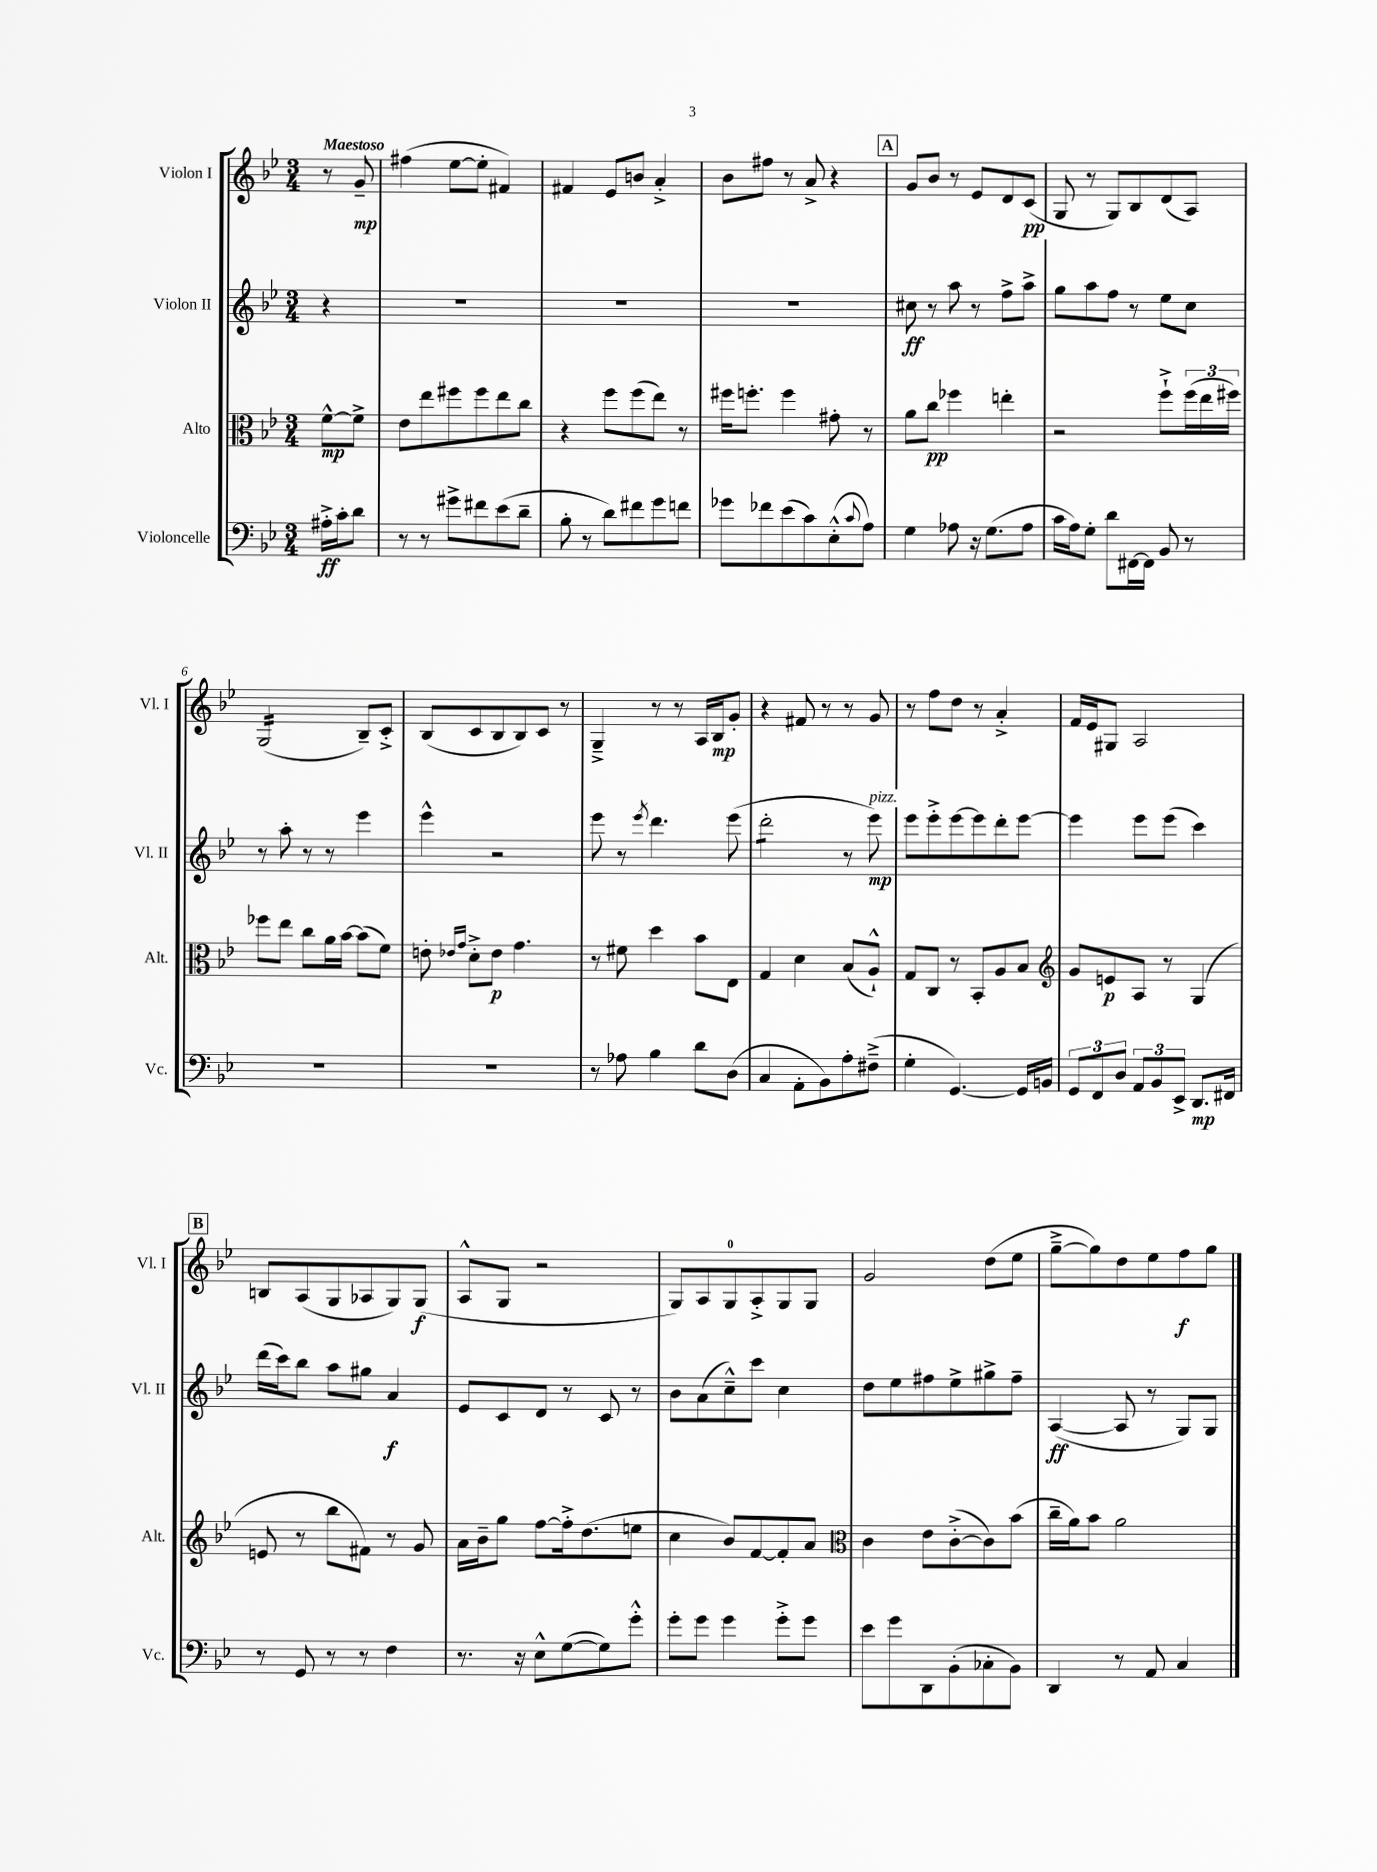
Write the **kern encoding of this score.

**kern	**kern	**kern	**kern
*staff4	*staff3	*staff2	*staff1
*clefF4	*clefC3	*clefG2	*clefG2
*k[b-e-]	*k[b-e-]	*k[b-e-]	*k[b-e-]
*M3/4	*M3/4	*M3/4	*M3/4
16A#'^	[8f^^	4r	8r
16c'	.	.	.
8d	8f^]	.	8g~
=	=	=	=
8r	8e-	2.r	(4ff#
8r	8ee-	.	.
8g#^	8ff#	.	[8ee-
8f#	8ff#	.	8ee-']
(8e-	8ee-	.	4f#)
8d~	8cc	.	.
=	=	=	=
8B-'	4r	2.r	4f#
8r	.	.	.
8d)	8ff	.	8e-
8f#	(8ff	.	8b
8g	8ee-)	.	4a'^
8f	8r	.	.
=	=	=	=
8g-	16ff#	2.r	8b-
.	8.ff'	.	.
8f-	.	.	8ff#
(8e-	4ff	.	8r
8c)	.	.	8a^
(8E-'^^	8g#'	.	4r
8qqc	.	.	.
8A)	8r	.	.
=	=	=	=
4G	8a	8cc#	8g
.	8cc	8r	8b-
8A-	4ff-	8aa	8r
16r	.	8r	8e-
(8.G	.	.	.
.	4ee'	8ff^	8d
8A-	.	8aa^	(8c
=	=	=	=
16c	2r	8gg	8G
16A)	.	.	.
8G'	.	8aa	8r
8d	.	8ff	8G)
[16FF#	.	8r	8B-
16FF#]	.	.	.
8BB-	8ff`^	8ee-	(8d
8r	(24ff	8cc	8A)
.	24ee-	.	.
.	24ff#)	.	.
=	=	=	=
2.r	8ff-	8r	(2G
.	8ee-	8aa'	.
.	8cc	8r	.
.	16a	8r	.
.	[16b-	.	.
.	(8b-]	4eee-	8B-~)
.	8f)	.	8c'^
=	=	=	=
2.r	8e'	4eee-^^	(8B-
.	16qqe-	.	.
.	16qqg	.	.
.	8d'^	.	8c
.	8e-	2r	8B-
.	4.g	.	8B-)
.	.	.	8c
.	.	.	8r
=	=	=	=
8r	8r	8eee-	4G~^
8A-	8f#	8r	.
.	.	8qeee-	.
4B-	4dd	4.ddd	8r
.	.	.	8r
8d	8b-	.	16A
.	.	.	16B-
(8D	8E-	(8eee-	8g'
=	=	=	=
4C	4G	2ddd'	4r
8AA'	4d	.	8f#
8BB-)	.	.	8r
8A'	(8B-	8r	8r
(8F#~^	8A`^^)	8eee-)	8g
=	=	=	=
4G'	8G	8eee-	8r
.	8C	8eee-'^	8ff
[4.GG)	8r	[8eee-	8dd
.	8BB-'	8eee-]	8r
.	8A	8ddd'	4a'^
16GG]	8B-	[8eee-	.
16BB	.	.	.
=	=	=	=
*	*clefG2	*	*
12GG	8g	4eee-]	16f
.	.	.	16e-
12FF	.	.	.
.	8e	.	8G#
12D	.	.	.
12AA	8A	8eee-	2A
12BB-	.	.	.
.	8r	(8eee-	.
12EE-^	.	.	.
8.DD	(4G	4ccc)	.
16FF#	.	.	.
=	=	=	=
8r	8e	(16ddd	8B
.	.	16ccc)	.
8GG	8r	8bb-	(8A
8r	8bb-	8aa	8G
8r	8f#)	8gg#	8A-
4F	8r	4a	8G)
.	8g	.	(8G
=	=	=	=
8.r	16a	8e-	8A^^
.	16b-~	.	.
.	8gg	8c	8G
16r	.	.	.
8E-^^	[8ff	8d	2r
([8G	16ff'^]	8r	.
.	(8.dd	.	.
8G])	.	8c	.
8g'^^	8ee	8r	.
=	=	=	=
8g'	4cc	8b-	8G)
8g	.	(8a	8A
4g	8b-)	8cc~^^)	8G
.	[8f	8ccc	8A'^
8g'^	8f']	4cc	8G
8g	8a	.	8G
=	=	=	=
*	*clefC3	*	*
8e-	4c	8dd	2g
8g	.	8ee-	.
8DD	8e-	8ff#	.
(8BB-'	([8c'^	8ee-^	.
8C-'	8c])	8gg#^	(8dd
8BB-)	(8b-	8ff#~	8ee-
=	=	=	=
4DD	16cc~	([4A	[8gg~^
.	16a)	.	.
.	8b-	.	8gg])
8r	2a	8A]	8dd
8AA	.	8r	8ee-
4C	.	8G)	8ff
.	.	8G	8gg
==	==	==	==
*-	*-	*-	*-
